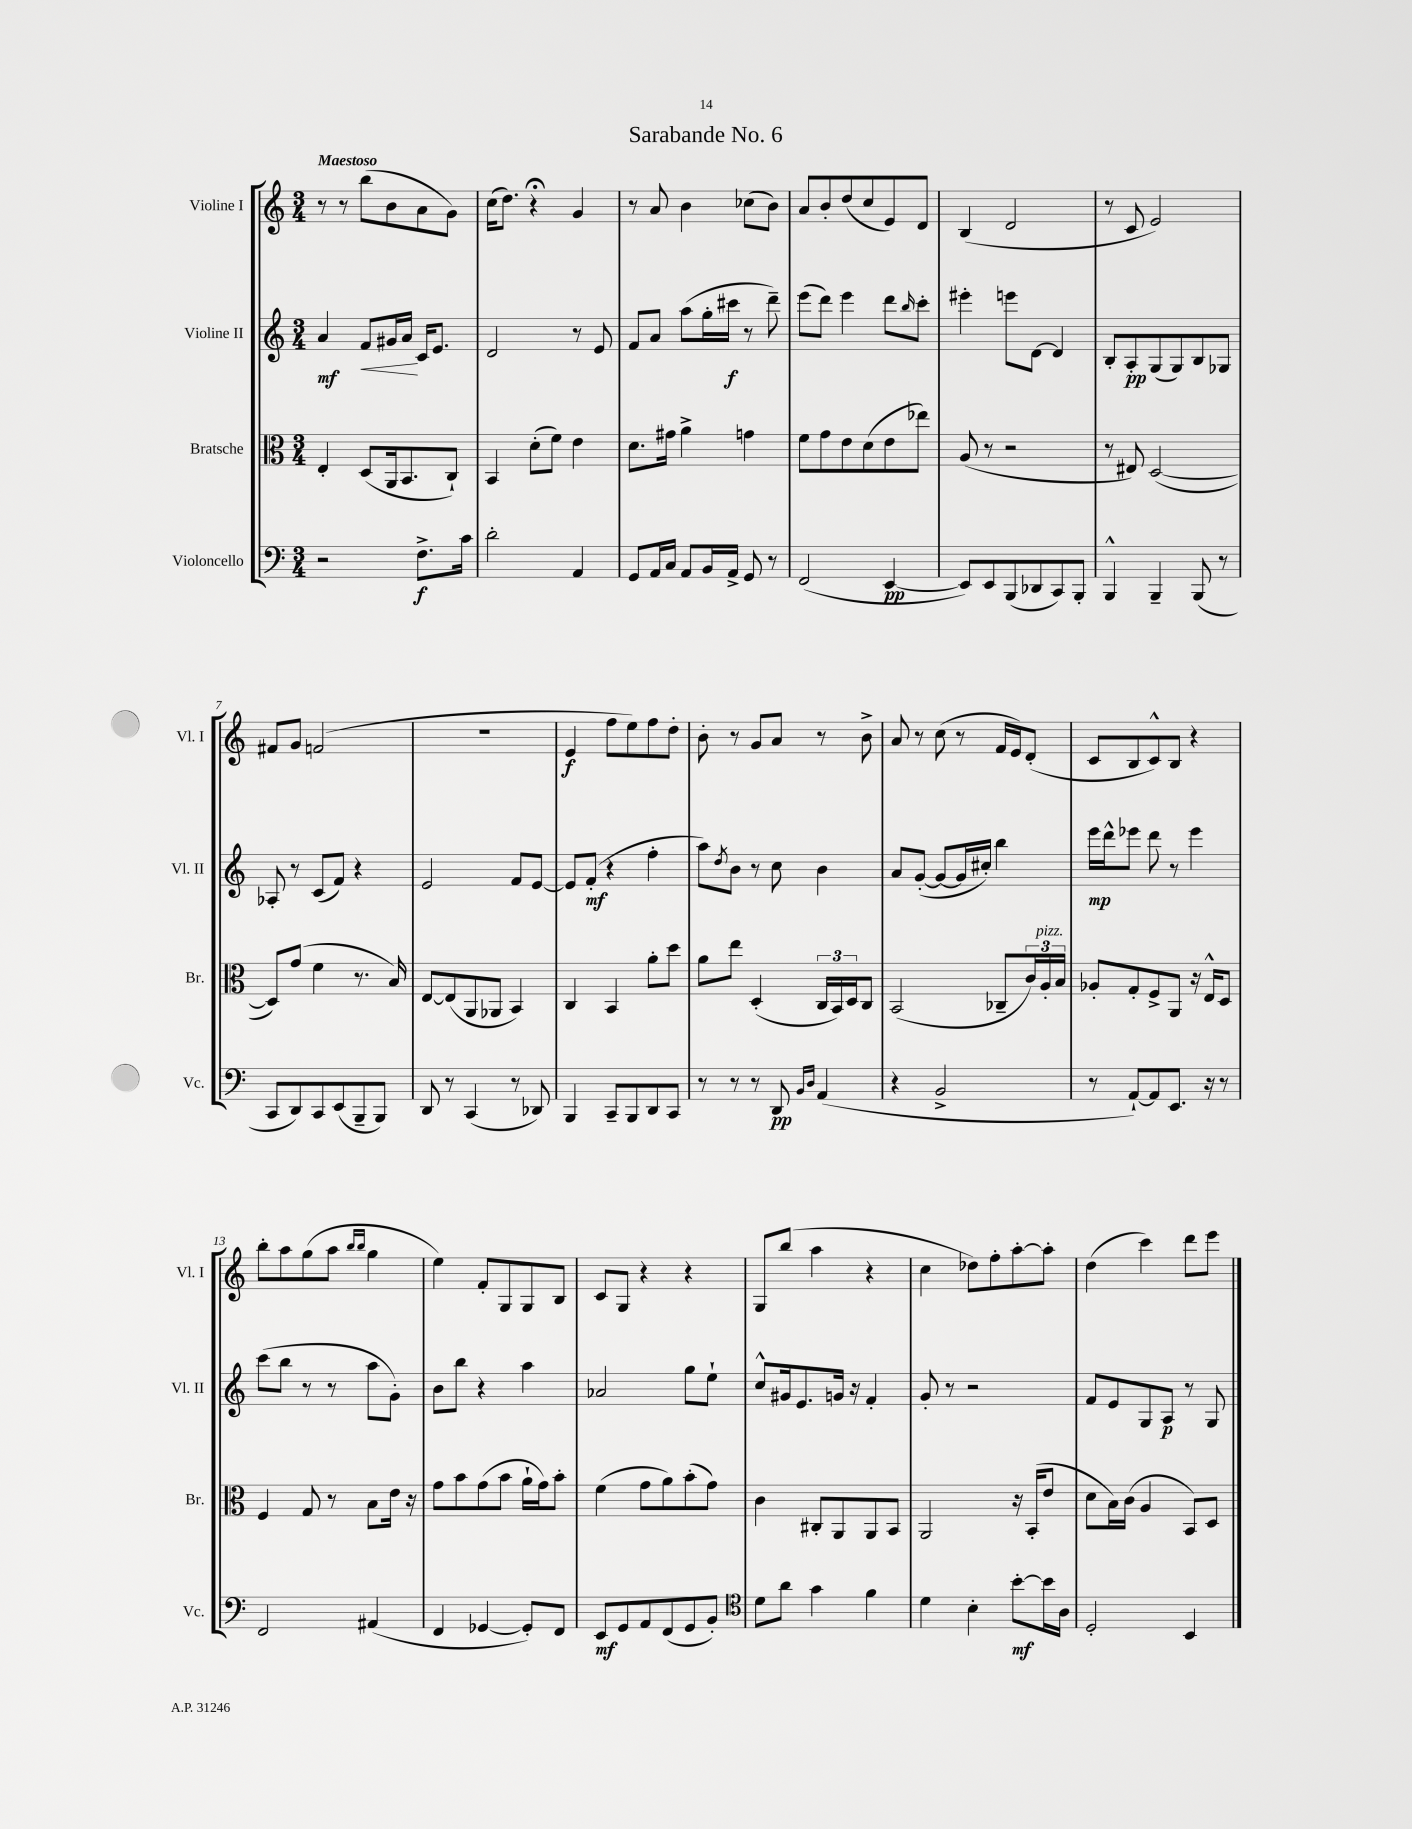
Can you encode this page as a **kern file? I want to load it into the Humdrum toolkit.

**kern	**kern	**kern	**kern
*staff4	*staff3	*staff2	*staff1
*clefF4	*clefC3	*clefG2	*clefG2
*k[]	*k[]	*k[]	*k[]
*M3/4	*M3/4	*M3/4	*M3/4
2r	4E'	4a	8r
.	.	.	8r
.	(8D	8f	(8bb
.	16AA	16g#	8b
.	8.BB	16a	.
8.F^	.	16c	8a
.	.	8.e	.
.	8C`)	.	8g)
16c	.	.	.
=	=	=	=
2d'	4BB	2d	(16cc
.	.	.	8.dd)
.	(8d'	.	4r;
.	8f)	.	.
4AA	4e	8r	4g
.	.	8e	.
=	=	=	=
8GG	8.d	8f	8r
16AA	.	8a	8a
16C	16g#	.	.
8AA	4a^	(8aa	4b
16BB	.	16gg'	.
16AA^	.	16ccc#	.
8GG	4g	8r	(8cc-
8r	.	8ddd~)	8b)
=	=	=	=
(2FF	8f	(8eee	8a
.	8g	8ddd)	8b'
.	8e	4eee	(8dd
.	(8d	.	8cc
[4EE	8e	8ddd	8e)
.	.	16qqbb	.
.	8ee-)	8ccc'	8d
=	=	=	=
8EE])	(8A	4eee#'	(4B
8EE	8r	.	.
(8BBB	2r	8eee	2d
8DD-	.	[8d	.
8CC)	.	4d]	.
8BBB'	.	.	.
=	=	=	=
4BBB^^	8r	8B'	8r
.	8E#)	8A'	8c
4BBB~	([2D	(8G	2e)
.	.	8G)	.
(8BBB	.	8B	.
8r	.	8G-	.
=	=	=	=
8CC	8D])	8A-'	8f#
8DD)	(8g	8r	8g
8CC	4f	(8c	(2f
(8EE	.	8f)	.
8BBB~	8.r	4r	.
8BBB)	.	.	.
.	16B)	.	.
=	=	=	=
8DD	[8E	2e	2.r
8r	(8E]	.	.
(4CC	8AA	.	.
.	8AA-	.	.
8r	4BB)	8f	.
8DD-)	.	[8e	.
=	=	=	=
4BBB	4C	8e]	4e
.	.	(8f'	.
8CC~	4BB	4r	8ff
8BBB	.	.	8ee)
8DD	8a'	4ff'	8ff
8CC	8dd	.	8dd'
=	=	=	=
8r	8a	8aa)	8b'
.	.	8qdd	.
8r	8ee	8b	8r
8r	(4D'	8r	8g
8DD	.	8cc	8a
16qqBB	.	.	.
16qqD	.	.	.
(4AA	24C	4b	8r
.	24BB)	.	.
.	24D	.	.
.	8C	.	8b^
=	=	=	=
4r	(2BB	8a	8a
.	.	([8g'	8r
2BB^	.	8g_	(8cc
.	.	16g]	8r
.	.	16cc#')	.
.	8C-~	4bb	16f
.	.	.	16e)
.	24c)	.	(8d'
.	24A'	.	.
.	24B	.	.
=	=	=	=
8r	8A-'	16eee	8c
.	.	16ddd^^	.
[8AA`)	8G'	8eee-	8B
8AA]	8F^	8ddd	8c^^)
8.EE	8AA	8r	8B
.	16r	4eee-	4r
16r	16E^^	.	.
8r	8D	.	.
=	=	=	=
2FF	4F	(8ccc	8bb'
.	.	8bb	8aa
.	8G	8r	(8gg
.	8r	8r	8aa
.	.	.	16qqbb
.	.	.	16qqbb
(4AA#	8B	8aa	4gg
.	16e	8g')	.
.	16r	.	.
=	=	=	=
4FF	8g	8b	4ee)
.	8b	8bb	.
[4GG-	(8g	4r	8f'
.	8b	.	8G
8GG-'])	16a`	4aa	8G
.	16g)	.	.
8FF	8b'	.	8B
=	=	=	=
8EE	(4f	2a-	8c
8GG	.	.	8G
8AA	8g	.	4r
(8FF	8a)	.	.
8GG	(8b'	8gg	4r
8BB')	8g)	8ee`	.
=	=	=	=
*clefC4	*	*	*
8d	4c	8cc^^	8G
8a	.	16g#	(8bb
.	.	8.e	.
4g	8C#'	.	4aa
.	8AA	16g	.
.	.	16r	.
4f	8AA	4f'	4r
.	8BB	.	.
=	=	=	=
4d	2AA	8g'	4cc
.	.	8r	.
4B'	.	2r	8dd-)
.	.	.	8ff'
[8b'	16r	.	[8aa'
.	(16BB'	.	.
16b]	8e	.	8aa']
16A	.	.	.
=	=	=	=
2D'	8d	8f	(4dd
.	16B)	8e	.
.	(16c	.	.
.	4A	8G	4ccc)
.	.	8A	.
4BB	8BB)	8r	8ddd
.	8D	8G	8eee
==	==	==	==
*-	*-	*-	*-
